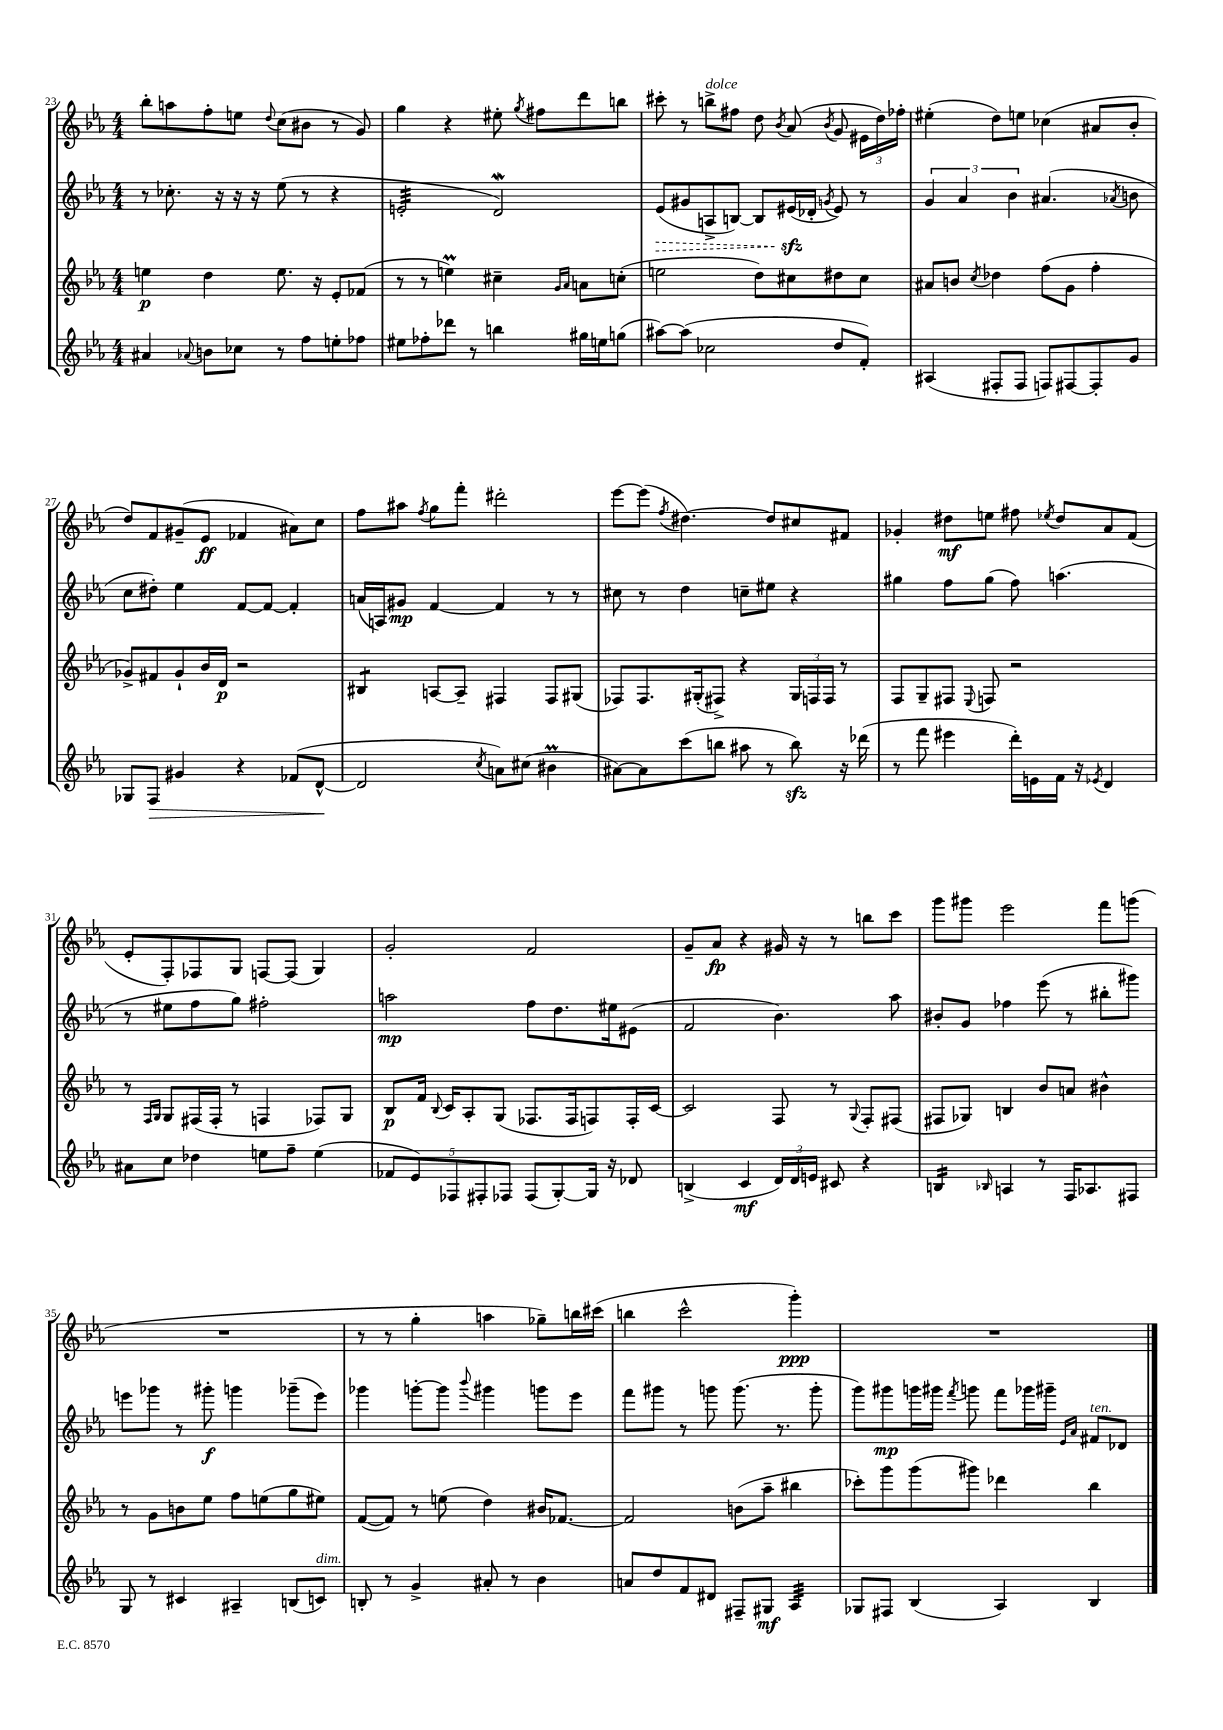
<<
\new StaffGroup <<
\new Staff = "s0" {
    \clef treble \key ees \major \numericTimeSignature \time 4/4
    \autoBeamOff bes''8[-. a''8 f''8-. e''8] \appoggiatura { d''8 } c''8[( bis'8] r8 g'8) |
    g''4 r4 eis''8-. \acciaccatura { g''8 } fis''8[ d'''8 b''8] |
    cis'''8-. r8 b''8[->^\markup { \italic "dolce" } fis''8] d''8 \acciaccatura { bes'8 } aes'8( \acciaccatura { bes'8 } g'8 \tuplet 3/2 { eis'16[ d''16) fes''16]-. } |
    eis''4-.( d''8[) e''8] ces''4( ais'8[ bes'8]-. |
    d''8[) f'8 gis'8--( ees'8]\ff fes'4 ais'8[) c''8] |
    f''8[ ais''8] \acciaccatura { f''8 } g''8[ f'''8]-. dis'''2-. |
    ees'''8[~ ees'''8]( \acciaccatura { f''8 } dis''4.~) dis''8[ cis''8 fis'8] |
    ges'4-. dis''8[\mf e''8] fis''8 \acciaccatura { ees''8 } dis''8[ aes'8 f'8]( |
    ees'8[-. f8-.) fes8 g8] f8[~ f8]( g4) |
    g'2-. f'2 |
    g'8[-- aes'8]\fp r4 gis'16 r16 r8 b''8[ c'''8] |
    g'''8[ gis'''8] ees'''2 f'''8[ g'''8]( |
    R1 |
    r8 r8 g''4-. a''4 ges''8[--) b''16 cis'''16]( |
    b''4 c'''2-^ g'''4-.\ppp) |
    R1 \bar "|." |
}
\new Staff = "s1" {
    \clef treble \key ees \major \numericTimeSignature \time 4/4
    \autoBeamOff r8 ces''8.-. r16 r16 r16 ees''8( r8 r4 |
    e'2:32-. d'2\mordent) |
    \once \override Hairpin.style = #'dashed-line ees'8[\>( gis'8 a8-> b8]~) b8[ eis'16\sfz\!( des'16]-. \acciaccatura { g'8 } eis'8) r8 |
    \tuplet 3/2 { g'4 aes'4 bes'4 } ais'4.( \acciaccatura { aes'8 } b'8 |
    c''8[ dis''8]-.) ees''4 f'8[~ f'8]~ f'4-. |
    a'16[( a16) gis'8]\mp f'4~ f'4 r8 r8 |
    cis''8 r8 d''4 c''8[-- eis''8] r4 |
    gis''4 f''8[ gis''8]( f''8) a''4.( |
    r8 eis''8[ f''8 g''8]) fis''2-. |
    a''2\mp f''8[ d''8. eis''16 eis'8]( |
    f'2 bes'4.) aes''8 |
    bis'8[-. g'8] fes''4 ees'''8( r8 bis''8[-. gis'''8]) |
    e'''8[ ges'''8] r8 gis'''8-.\f g'''4 ges'''8[--( e'''8]) |
    ges'''4 g'''8[~-. g'''8] \appoggiatura { bes'''8 } gis'''4 g'''8[ ees'''8] |
    f'''8[ gis'''8] r8 g'''8 g'''8.( r8. g'''8-. |
    g'''8[) gis'''8\mp g'''16 gis'''16] \acciaccatura { f'''8 } g'''8 f'''8[ ges'''16 gis'''16]-- \grace { ees'16[ aes'16] } fis'8[^\markup { \italic "ten." } des'8] \bar "|." |
}
\new Staff = "s2" {
    \clef treble \key ees \major \numericTimeSignature \time 4/4
    \autoBeamOff e''4\p d''4 e''8. r16 ees'8[-. fes'8]( |
    r8 r8 e''4\prall) cis''4-- \grace { g'16[ aes'16] } a'8[ c''8]-.( |
    e''2 d''8[) cis''8 dis''8 cis''8] |
    ais'8[ b'8] \acciaccatura { c''8 } des''4 f''8[( g'8] f''4-. |
    ges'8[->) fis'8 ges'8-! bes'16 d'16]\p r2 |
    bis4:8 a8[~ a8]-- fis4 fis8[ gis8]( |
    fes8[) fes8. gis16-.( fis8]->) r4 \tuplet 3/2 { gis16[ f16 f16] } r8 |
    f8[ g8-- fis8] \appoggiatura { ees8 } f8 r2 |
    r8 \grace { f16[ g16] } g8[ fis16( fis16]-. r8 f4 fes8[) g8] |
    bes8[\p f'16] \appoggiatura { bes8 } c'16[ aes8-. g8]( fes8.[ fes16 f8) f16-. c'16]~ |
    c'2 f8 r8 \appoggiatura { g8 } f8[-. fis8]( |
    fis8[ ges8]) b4 bes'8[ a'8] bis'4-^ |
    r8 g'8[ b'8 ees''8] f''8[ e''8( g''8 eis''8]) |
    f'8[~( f'8]) r8 e''8( d''4) bis'16[ fes'8.]~ |
    fes'2 b'8[( aes''8]-- bis''4 |
    ces'''8[-.) g'''8 g'''8( gis'''8]) des'''4 bes''4 \bar "|." |
}
\new Staff = "s3" {
    \clef treble \key ees \major \numericTimeSignature \time 4/4
    \autoBeamOff ais'4 \appoggiatura { aes'8 } b'8[ ces''8] r8 f''8[ e''8-. fes''8] |
    eis''8[ fes''8-. des'''8] r8 b''4 gis''16[ e''16 g''8]( |
    ais''8[~) ais''8]( ces''2 d''8[ f'8]-.) |
    ais4( fis8[-. fis8] f8[) fis8~ fis8-. g'8] |
    ges8[ f8]\> gis'4 r4 fes'8[( d'8]~-^\! |
    d'2 \acciaccatura { c''8 } a'8[) cis''8]( bis'4\prall |
    ais'8[~) ais'8 c'''8( b''8] ais''8 r8 b''8\sfz) r16 des'''16( |
    r8 f'''8 eis'''4 d'''16[-.) e'16 f'16] r16 \acciaccatura { ees'8 } d'4 |
    ais'8[ c''8] des''4 e''8[ f''8]-- e''4( |
    \tuplet 5/4 { fes'8[ ees'8) fes8 fis8-. fes8] } fes8[( g8~-.) g16] r16 des'8 |
    b4->( c'4\mf \tuplet 3/2 { d'16[) d'16 e'16] } cis'8 r4 |
    b4:16 \grace { bes16 } a4 r8 f16[ aes8. fis8] |
    g8 r8 cis'4 ais4-- b8[( c'8]^\markup { \italic "dim." }) |
    b8-. r8 g'4-> ais'8-. r8 bes'4 |
    a'8[ d''8 f'8 dis'8] fis8[-- gis8]\mf aes4:32 |
    ges8[ fis8] bes4( aes4) bes4 \bar "|." |
}
>>
>>
\layout { \context { \Score currentBarNumber = #23 } }
